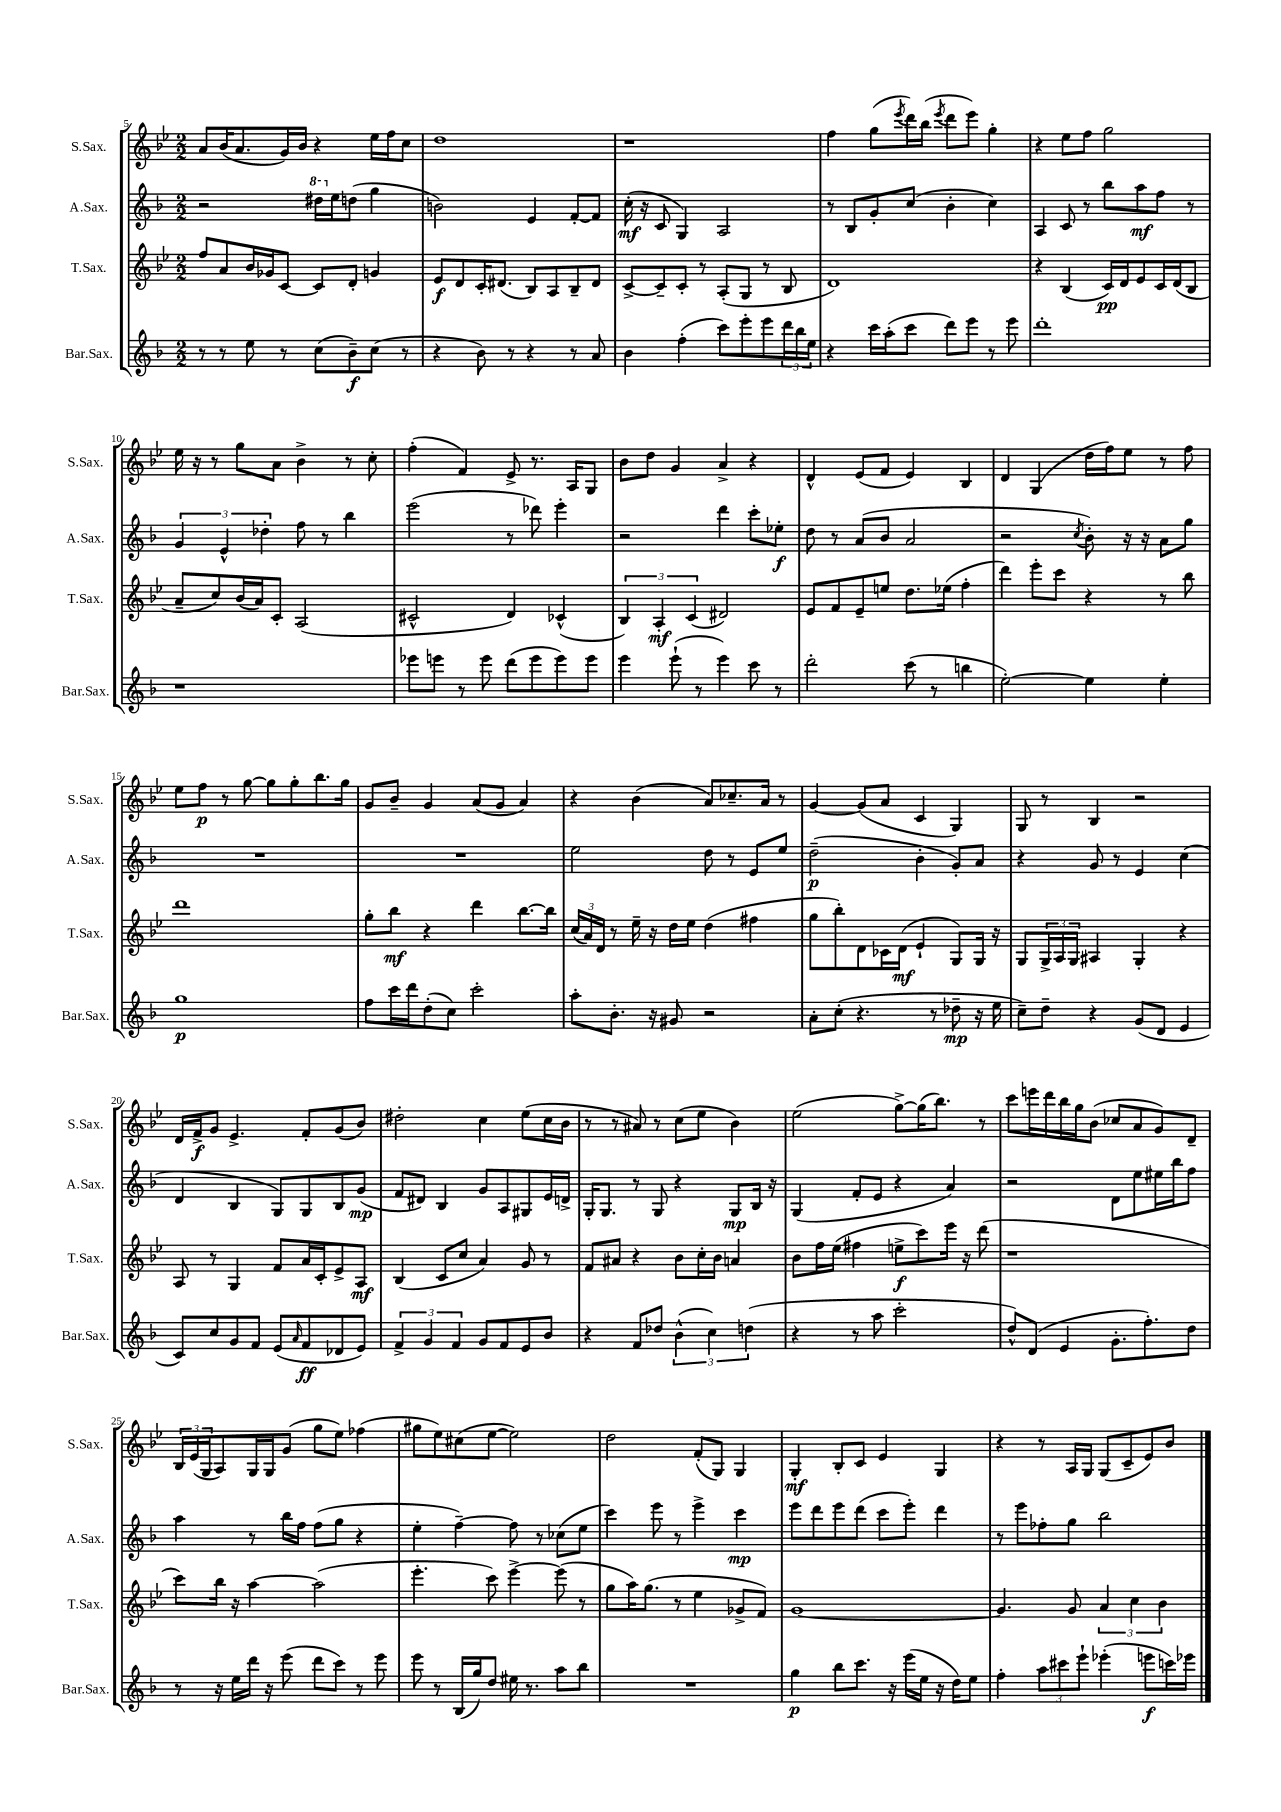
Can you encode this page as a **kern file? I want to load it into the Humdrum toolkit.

**kern	**kern	**kern	**kern
*staff4	*staff3	*staff2	*staff1
*clefG2	*clefG2	*clefG2	*clefG2
*k[b-]	*k[b-e-]	*k[b-]	*k[b-e-]
*M2/2	*M2/2	*M2/2	*M2/2
8r	8ff	2r	8a
8r	8a	.	(16b-
.	.	.	8.a
8ee	16b-	.	.
.	16g-	.	.
8r	[8c	.	16g)
.	.	.	16b-
(8cc	8c]	16ddd#	4r
.	.	16ee	.
8b-~)	8d'	(8dd	.
(8cc	4g	4gg	16ee-
.	.	.	16ff
8r	.	.	8cc
=	=	=	=
4r	8e-	2b)	1dd
.	8d	.	.
8b-)	16c'	.	.
.	(8.d#	.	.
8r	.	.	.
4r	8B-)	4e	.
.	8A	.	.
8r	8B-~	[8f'	.
8a	8d#	8f]	.
=	=	=	=
4b-	[8c^	(16cc'	1r
.	.	16r	.
.	8c~]	8c	.
(4ff'	8c'	4G)	.
.	8r	.	.
8ccc)	(8A'	2A	.
8eee'	8G	.	.
8eee	8r	.	.
24ddd	8B-	.	.
24bb-	.	.	.
24ee	.	.	.
=	=	=	=
4r	1d)	8r	4ff
.	.	8B-	.
16ccc	.	8g'	(8gg
(16aa'	.	.	.
.	.	.	8qeee-
8ccc	.	(8cc	16ddd)
.	.	.	(16bb-
.	.	.	8qeee-
8ddd)	.	4b-'	8ddd
8eee	.	.	8eee-)
8r	.	4cc)	4gg'
8eee	.	.	.
=	=	=	=
1ddd'	4r	4A	4r
.	(4B-	8c	8ee-
.	.	8r	8ff
.	16c)	8bb-	2gg
.	16d	.	.
.	8e-	8aa	.
.	16c	8ff	.
.	(16d	.	.
.	8B-	8r	.
=	=	=	=
1r	8a~	6g	16ee-
.	.	.	16r
.	8cc)	.	8r
.	.	6e^^	.
.	(16b-	.	8gg
.	16a)	.	.
.	.	6dd-'	.
.	8c'	.	8a
.	(2A	8ff	4b-^
.	.	8r	.
.	.	4bb-	8r
.	.	.	8cc'
=	=	=	=
8eee-	2c#^^	(2eee	(4ff'
8eee	.	.	.
8r	.	.	4f)
8eee	.	.	.
(8ddd	4d)	8r	8e-^
8eee	.	8ddd-)	8.r
8eee)	(4c-^^	4eee'	.
.	.	.	16A
8eee	.	.	8G
=	=	=	=
4eee	6B-)	2r	8b-
.	.	.	8dd
.	6A'	.	.
(8eee`	.	.	4g
.	(6c	.	.
8r	.	.	.
4eee)	2d#)	4ddd	4a^
8ccc	.	8ccc'	4r
8r	.	8ee-'	.
=	=	=	=
2ddd'	8e-	8dd	4d^^
.	8f	8r	.
.	8e-~	(8a	(8e-
.	8ee	8b-	8f
(8ccc	8.dd	2a	4e-)
8r	.	.	.
.	(16ee-	.	.
4bb	4ff'	.	4B-
=	=	=	=
[2ee')	4ddd)	2r	4d
.	8eee-'	.	(4G
.	8ccc	.	.
.	.	8qcc	.
4ee]	4r	8b-')	16dd
.	.	.	16ff)
.	.	16r	8ee-
.	.	16r	.
4ee'	8r	8a	8r
.	8bb-	8gg	8ff
=	=	=	=
1gg	1ddd	1r	8ee-
.	.	.	8ff
.	.	.	8r
.	.	.	[8gg
.	.	.	8gg]
.	.	.	8gg'
.	.	.	8.bb-
.	.	.	16gg
=	=	=	=
8ff	8gg'	1r	8g
16ccc	8bb-	.	8b-~
16ddd	.	.	.
(8dd'	4r	.	4g
8cc)	.	.	.
2ccc'	4ddd	.	(8a
.	.	.	8g
.	[8.bb-	.	4a)
.	16bb-]	.	.
=	=	=	=
8aa'	(24cc	2ee	4r
.	24a)	.	.
.	24d	.	.
8.b-'	8r	.	.
.	16ee-~	.	(4b-
16r	16r	.	.
8g#	16dd	.	.
.	16ee-	.	.
2r	(4dd	8dd	8a)
.	.	8r	8.cc-~
.	4ff#	8e	.
.	.	.	16a
.	.	8ee	8r
=	=	=	=
8a'	8gg	(2dd~	[4g
(8cc'	8bb-')	.	.
4.r	8d	.	(8g]
.	16c-	.	8a
.	(16d	.	.
.	4e-`	4b-'	4c
8r	.	.	.
8dd-~	8G)	8g')	4G)
16r	16G	8a	.
16ee	16r	.	.
=	=	=	=
8cc~)	8G	4r	8G
8dd~	24G^	.	8r
.	24A	.	.
.	24G	.	.
4r	4A#	8g	4B-
.	.	8r	.
(8g	4G'	4e	2r
8d	.	.	.
4e	4r	(4cc	.
=	=	=	=
8c)	8A	4d	16d
.	.	.	16f^
8cc	8r	.	8g
8g	4G	4B-	4.e-^
8f	.	.	.
(8e	8f	8G)	.
16qqa	.	.	.
8f	16a	8G	8f'
.	16c'	.	.
8d-	8e-^	8B-	(8g
8e)	8A	(8g	8b-)
=	=	=	=
6f^	(4B-	8f	2dd#'
.	.	8d#)	.
6g	.	.	.
.	8c	4B-	.
6f	.	.	.
.	8cc	.	.
8g	4a)	8g	4cc
8f	.	8A	.
8e	8g	8G#	(8ee-
8b-	8r	16e	16cc
.	.	16d^	16b-
=	=	=	=
4r	8f	16G'	8r
.	.	8.G	.
.	8a#	.	8r
8f	4r	8r	8a#)
8dd-	.	8G	8r
(6b-^^	8b-	4r	(8cc
.	16cc'	.	8ee-
6cc)	.	.	.
.	16b-	.	.
.	4a	8G	4b-)
(6dd	.	.	.
.	.	16B-	.
.	.	16r	.
=	=	=	=
4r	8b-	(4G	(2ee-
.	16ff	.	.
.	(16ee-	.	.
8r	4ff#	8f'	.
8aa	.	8e	.
2ccc'	8ee^	4r	[8gg^)
.	8ccc)	.	(16gg]
.	.	.	8.bb-)
.	16eee-	4a)	.
.	16r	.	.
.	(8ddd	.	8r
=	=	=	=
8dd^^)	1r	2r	8ccc
(8d	.	.	16eee
.	.	.	16ddd
4e	.	.	16bb-
.	.	.	16gg
.	.	.	(8b-
8.g'	.	8d	8cc-
.	.	8ee	8a
8.ff')	.	.	.
.	.	16ee#	8g)
.	.	16bb-	.
8dd	.	8ff	8d~
=	=	=	=
8r	8ccc)	4aa	24B-
.	.	.	(24e-
.	.	.	24G
16r	16bb-	.	8A)
16ee	16r	.	.
16ddd	[4aa	8r	16G
16r	.	.	16G
(8eee	.	16bb-	(8g
.	.	16ff	.
8ddd	(2aa]	(8ff	8gg
8ccc)	.	8gg	8ee-)
8r	.	4r	(4ff-
8eee	.	.	.
=	=	=	=
8eee	4.eee-'	4ee'	8gg#
8r	.	.	8ee-)
(16B-	.	[4ff~)	(8cc#
16gg)	.	.	.
8dd	8ccc)	.	[8ee-
16ee#	[4eee-^	8ff]	2ee-])
8.r	.	.	.
.	.	8r	.
8aa	(8eee-]	(8cc-	.
8bb-	8r	8ee	.
=	=	=	=
1r	8gg	4ccc)	2dd
.	16aa)	.	.
.	(8.gg	.	.
.	.	8eee	.
.	8r	8r	.
.	4ee-	4eee^	(8f'
.	.	.	8G)
.	8g-^	4ccc	4G
.	8f)	.	.
=	=	=	=
4gg	[1g	8eee	4G'
.	.	8ddd	.
8bb-	.	8eee	8B-'
8.ccc	.	(8ddd	8c
.	.	8ccc	4e-
16r	.	.	.
(16eee	.	8eee')	.
16ee	.	.	.
16r	.	4ddd	4G
16dd)	.	.	.
8ee	.	.	.
=	=	=	=
4ff'	4.g]	8r	4r
.	.	8eee	.
12aa	.	8ff-'	8r
12ccc#	.	.	.
.	8g	8gg	16A
12eee`	.	.	.
.	.	.	16G
(4eee-'	6a	2bb-	(8G
.	.	.	8c~
.	6cc	.	.
8eee	.	.	8e-)
.	6b-	.	.
16ccc)	.	.	8b-
16eee-	.	.	.
==	==	==	==
*-	*-	*-	*-
